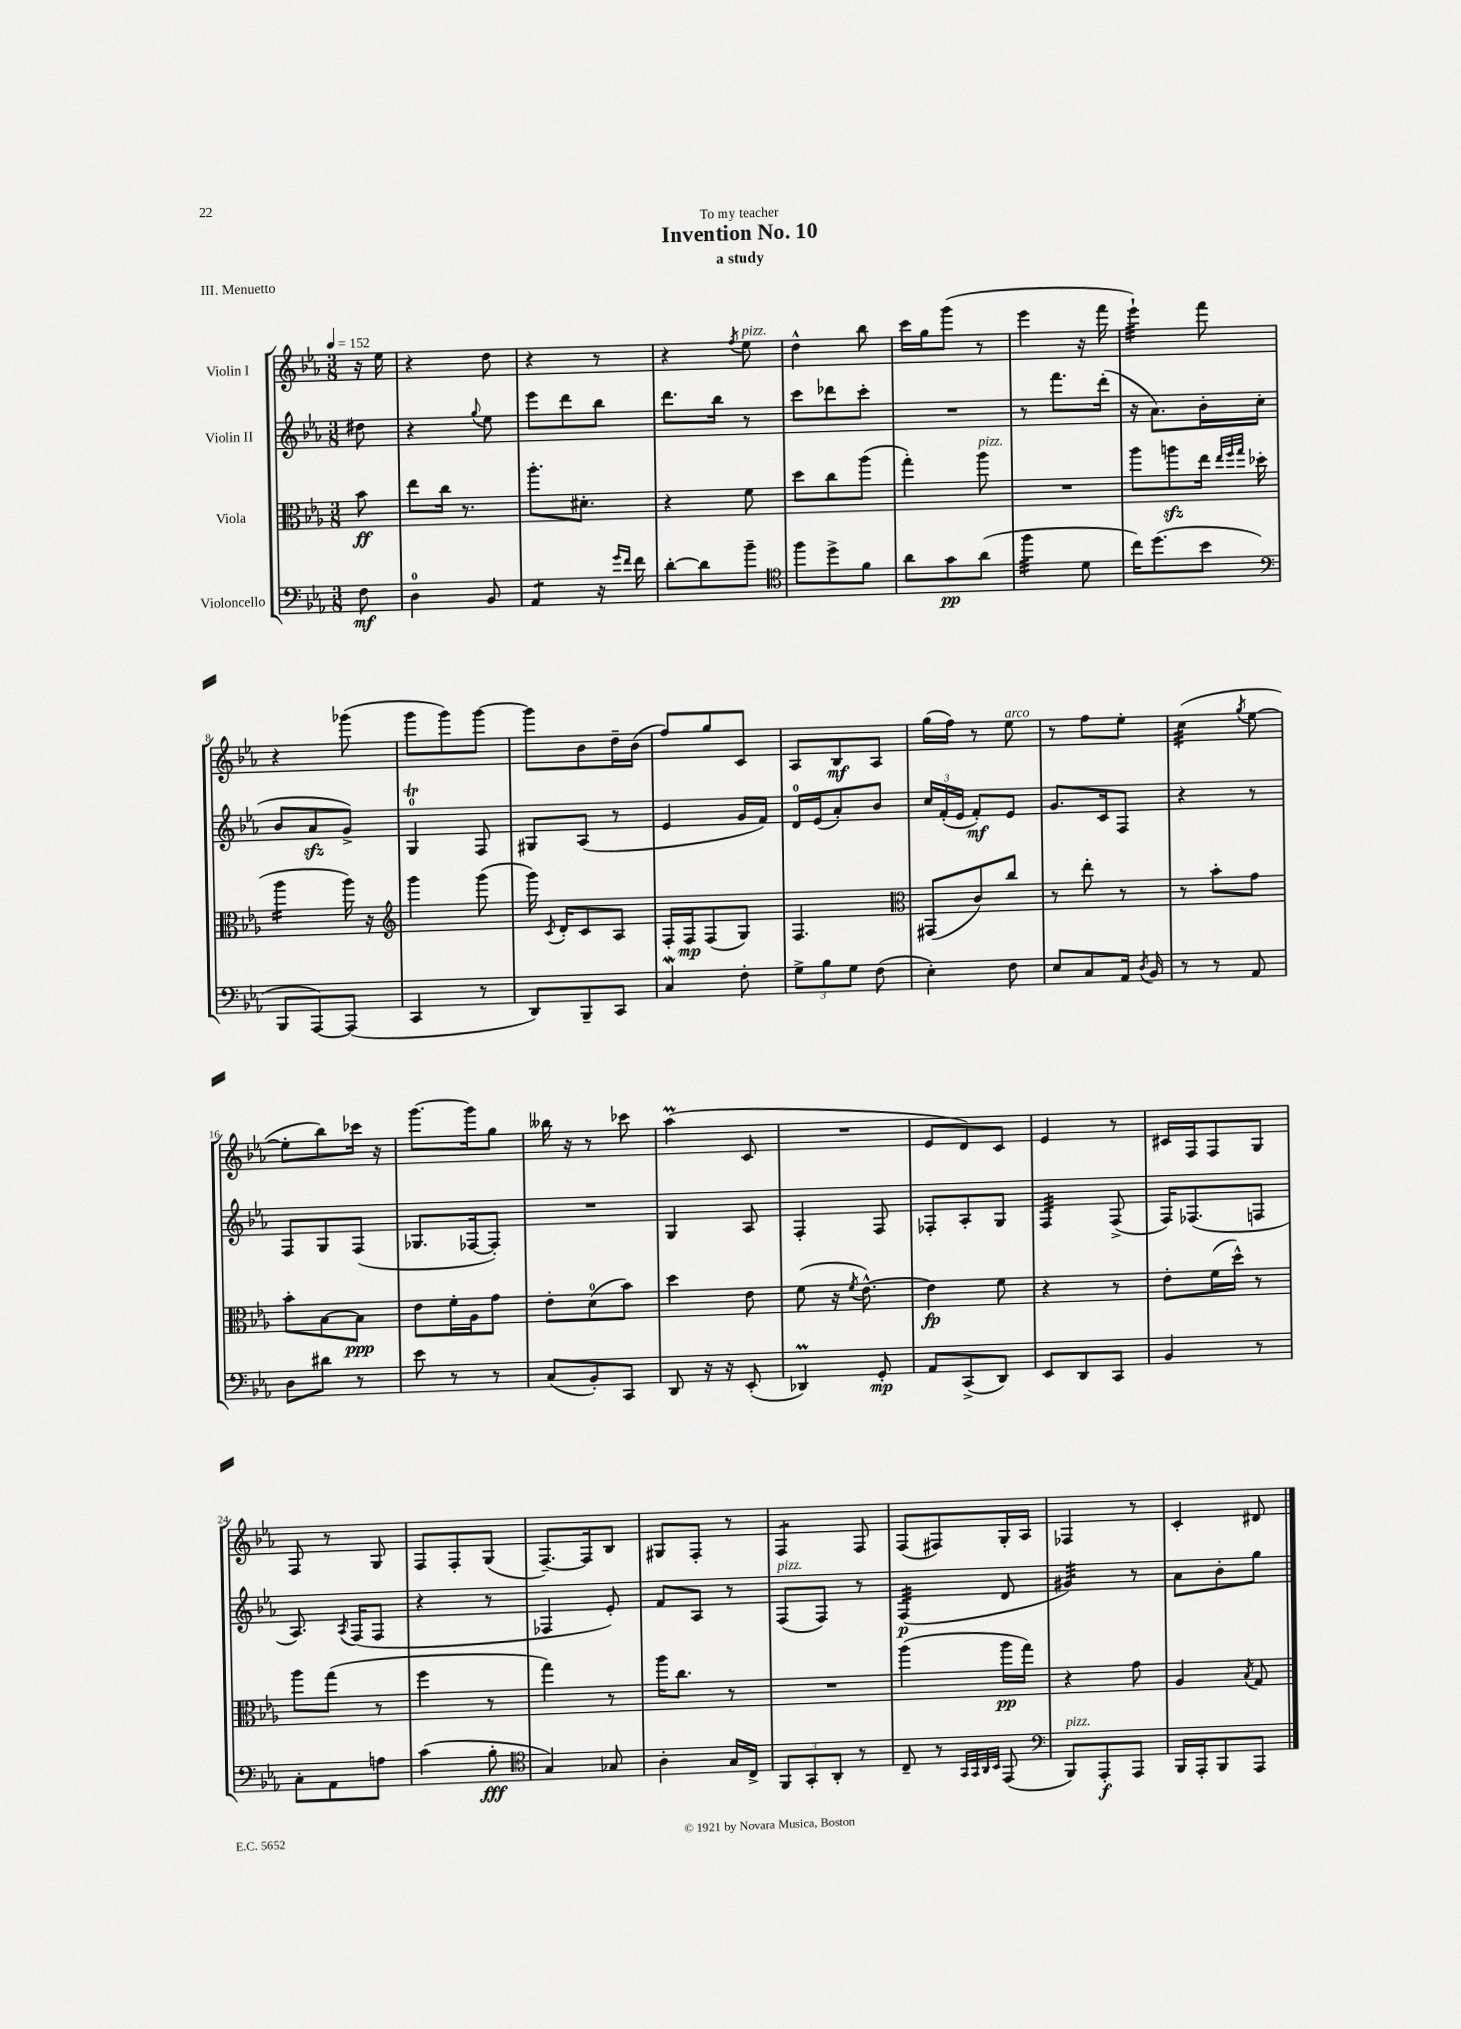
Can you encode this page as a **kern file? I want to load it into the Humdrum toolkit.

**kern	**kern	**kern	**kern
*staff4	*staff3	*staff2	*staff1
*clefF4	*clefC3	*clefG2	*clefG2
*k[b-e-a-]	*k[b-e-a-]	*k[b-e-a-]	*k[b-e-a-]
*M3/8	*M3/8	*M3/8	*M3/8
*MM152	*MM152	*MM152	*MM152
8F\	8b-\	8dd#\	16r
.	.	.	16ee-\
=	=	=	=
4D\	8ee-\L	4r	4r
.	16cc\Jk	.	.
.	8.r	.	.
.	.	8qqgg/	.
8BB-/	.	8ee-\	8dd\
=	=	=	=
4AA-/	8.aa-'\L	8eee-\L	4r
.	.	8ddd\	.
.	8.d#'\J	.	.
16r	.	8bb-\J	8r
16qqg/LL	.	.	.
16qqf/JJ	.	.	.
16f\	.	.	.
=	=	=	=
[8d'\L	4r	8.ddd\L	4r
8d\]	.	.	.
.	.	16bb-\Jk	.
.	.	.	8qff/
8b-~\J	8f\	8r	8ee-\
=	=	=	=
*clefC4	*	*	*
8ff\L	8dd\L	8ccc\L	4dd^^\
8dd^\	8cc\	8ddd-\	.
8f\J	(8aa-\J	8ccc'\J	8bb-\
=	=	=	=
8a-\L	4gg'\)	4.r	16ccc\LL
.	.	.	16gg\J
8g\	.	.	(8ggg\J
(8a-\J	8aa-\	.	8r
=	=	=	=
4ff\	4.r	8r	4eee-\
.	.	8.fff\L	.
8d\	.	.	16r
.	.	(16ddd'\Jk	16fff\
=	=	=	=
16cc\LK)	8aa-\L	16r	4eee-`\)
(8.dd\	.	8.a-\L)	.
.	8aa\	.	.
8b-\J	16ee-\Jk	16b-'\L	8fff\
.	32qqee-/LLL	.	.
.	32qqff/	.	.
.	32qqgg/JJJ	.	.
.	(16dd-\	(16cc\JJ	.
=	=	=	=
*clefF4	*	*	*
8BBB-/L	4aa-\	8b-/L	4r
[8AAA-/)	.	8a-/	.
(8AAA-/]J	16aa-\)	8g^/J)	(8ggg-\
.	16r	.	.
=	=	=	=
*	*clefG2	*	*
4CC/	4ggg\	4G/	8ggg\L
.	.	.	8ggg\)
8r	(8ggg\	8F/	[8ggg\J
=	=	=	=
8DD/L)	16ggg\)	8G#/L	8ggg\]L
.	8qc/	.	.
.	16d'/LK	.	.
8BBB-~/	8c/	(8A-/J	8b-\
8CC/J	8A-/J	8r	16dd~\L
.	.	.	(16b-\JJ
=	=	=	=
4C/	16F'/LL	4e-/	8ff/L)
.	16F/J	.	.
.	(8F/	.	8gg/
8F'\	8G/J)	16g/LL	8c/J
.	.	16f/JJ)	.
=	=	=	=
12G^\L	4.F/	16d/LL	8A-/L
.	.	(16e-/J	.
12B-\	.	.	.
.	.	8a-'/)	8B-/
12G\J	.	.	.
(8F\	.	8b-/J	8A-/J
=	=	=	=
*	*clefC3	*	*
4E-'\)	(8GG#/L	24cc/LL	(16gg\LL
.	.	(24f'/	.
.	.	.	16ff\JJ)
.	.	24e-/JJ	.
.	8c/)	8f'/L)	8r
8F\	8cc/J	8e-/J	8ee-\
=	=	=	=
8E-/L	8r	8.g/L	8r
8C/	8ee-'\	.	8ff\L
.	.	16c/k	.
16AA-/Jk	8r	8F/J	8ee-'\J
8qD/	.	.	.
16BB-/	.	.	.
=	=	=	=
8r	8r	4r	(4cc\
8r	8b-'\L	.	.
.	.	.	8qgg/
8AA-/	8g\J	8r	[8ee-\
=	=	=	=
8D\L	8b-'\L	8F/L	8ee-'\]L
8d#\J	[8B-\	8G/	8bb-\)
8r	8B-\]J	(8F/J	16ccc-\Jk
.	.	.	16r
=	=	=	=
8e-\	8e-\L	8.G-/L	[8.ggg\L
8r	16f'\L	.	.
.	16A-\J	[16F-/k	16ggg\]k
8r	8g\J	8F-'/]J)	8gg\J
=	=	=	=
(8C/L	8e-'\L	4.r	16bb--\
.	.	.	16r
8BB-'/)	(8d\	.	8r
8CC/J	8b-\J)	.	8ccc-\
=	=	=	=
8DD/	4dd\	4G/	(4aa-\
16r	.	.	.
16r	.	.	.
(8EE-'/	8e-\	8A-/	8c/
=	=	=	=
4DD-/)	(8f\	4F'/	4.r
.	16r	.	.
.	8qf/	.	.
.	[8.e-^^\)	.	.
8GG'/	.	8F/	.
=	=	=	=
8AA-/L	4e-\]	8F-'/L	8e-/L
(8CC^/	.	8A-'/	8d/)
8DD/J)	8f\	8G/J	8c/J
=	=	=	=
8EE-/L	4r	4F/	4e-/
8DD/	.	.	.
8CC/J	8r	(8F^/	8r
=	=	=	=
4BB-/	8e-'\L	16F/LK)	16c#/LL
.	.	(8.F-/	16F/J
.	(16f\L	.	8F/
.	16dd^^\JJ)	.	.
8r	8r	8F/J	8G/J
=	=	=	=
8C'\L	8aa-\L	8.A-/)	8F/
8AA-\	(8gg\J	.	8r
.	.	8qA-/	.
.	.	(16F/LK	.
8A\J	8r	8F/J	8G/
=	=	=	=
(4c\	4ff\	4r	8F/L
.	.	.	8F'/
8B-'\	8r	8r	(8G/J
=	=	=	=
*clefC4	*	*	*
4G/)	4gg\)	4F-/	[8.F~/L)
.	.	.	16F/]k
8G-/	8r	8e-'/)	8B-/J
=	=	=	=
4A-'\	16aa-\LK	8f/L	8G#/L
.	8.cc\J	.	.
.	.	8A-/J	8F'/J
16G/LL	8r	8r	8r
16C^/JJ	.	.	.
=	=	=	=
12FF/L	4.r	(8F/L	4F/
12GG'/	.	.	.
.	.	8F/J)	.
12AA-'/J	.	.	.
8r	.	8r	8F/
=	=	=	=
8C~/	(4aa-\	(4F/	(8F/L
8r	.	.	8F#/)
32qqGG/LLL	.	.	.
32qqGG/	.	.	.
32qqAA-/	.	.	.
32qqBB-/JJJ	.	.	.
(8EE-/	16aa-\LL	8d/	16G'/L
.	16gg\JJ)	.	16A-/JJ
=	=	=	=
*clefF4	*	*	*
8BBB-/L)	4r	4g#/)	4F-/
8AAA-'/	.	.	.
8AAA-/J	8g\	8r	8r
=	=	=	=
16BBB-/LL	4A-/	8a-\L	4c'/
16AAA-'/J	.	.	.
8BBB-/	.	8b-'\	.
.	8qB-/	.	.
8AAA-/J	8G/	8gg\J	8d#/
==	==	==	==
*-	*-	*-	*-
